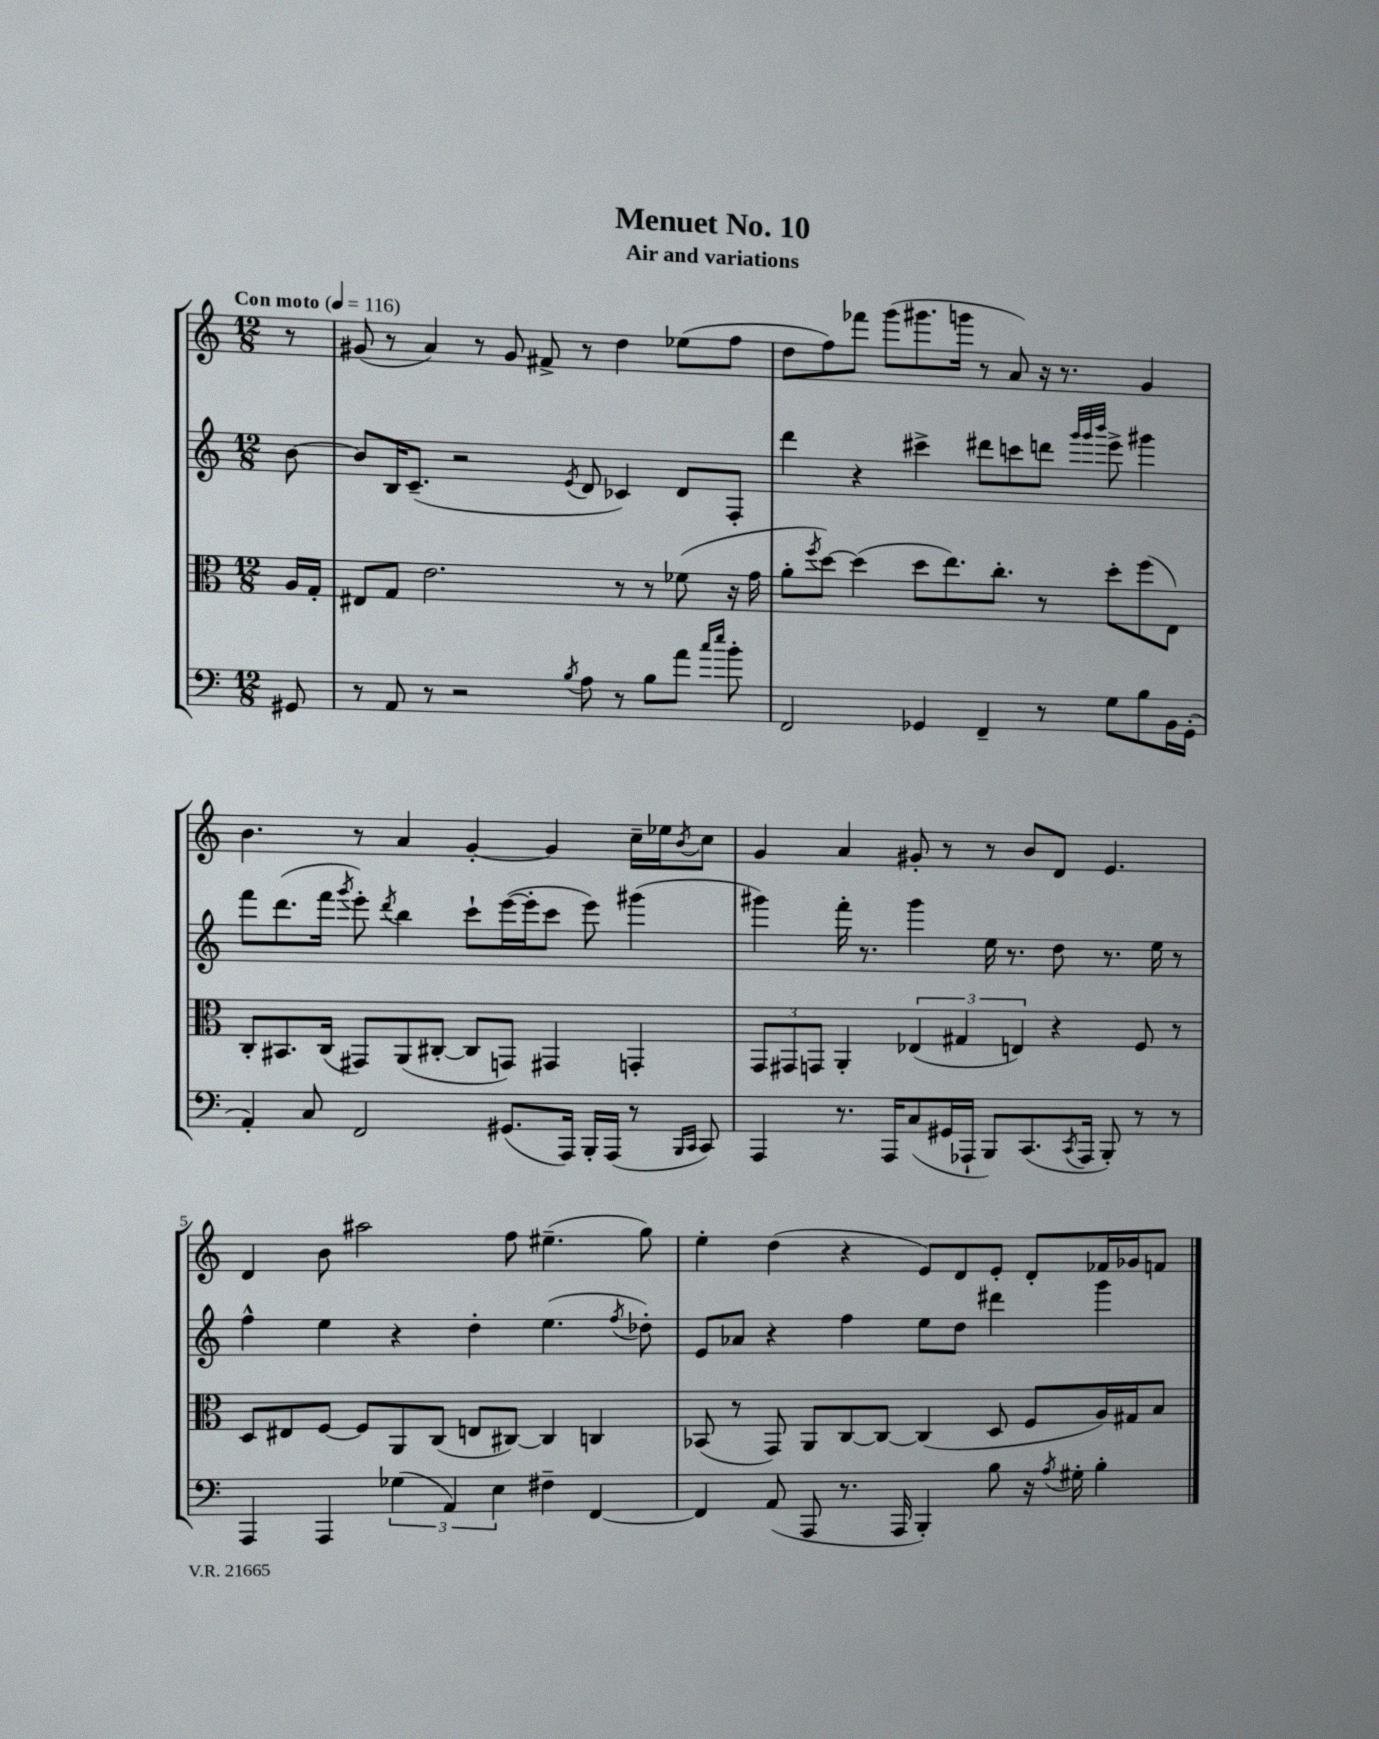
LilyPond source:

\header { title = "Menuet No. 10" subtitle = "Air and variations" }
<<
\new StaffGroup <<
\new Staff = "s0" {
    \clef treble \key c \major \numericTimeSignature \time 12/8 \partial 8 \tempo "Con moto" 4 = 116
    r8 |
    gis'8( r8 a'4) r8 gis'8 fis'8-> r8 d''4 ees''8( f''8 |
    d''8 f''8) fes'''8 g'''8( gis'''8. g'''16 r8 a'8) r16 r8. g'4 |
    b'4. r8 a'4 g'4~-. g'4 c''16-- ees''16 \acciaccatura { b'8 } c''8 |
    g'4 a'4 gis'8-. r8 r8 b'8 d'8 e'4. |
    d'4 b'8 ais''2 f''8 eis''4.--( g''8) |
    e''4-. d''4( r4 e'8) d'8 e'8-. d'8-. fes'16 ges'16 f'8 \bar "|." |
}
\new Staff = "s1" {
    \clef treble \key c \major \numericTimeSignature \time 12/8 \partial 8
    b'8~ |
    b'8 b16 c'8.--( r2 \acciaccatura { e'8 } d'8 ces'4) d'8 f8-. |
    d'''4 r4 cis'''4-> dis'''8 c'''8 d'''8 \grace { g'''32 g'''32 b'''32 } e'''8-> gis'''4 |
    f'''8 d'''8.( f'''16 \acciaccatura { g'''8 } e'''8-.) \acciaccatura { d'''8 } b''4 c'''8-! e'''16~( e'''16-. c'''8 e'''8) gis'''4( |
    gis'''4) f'''16-. r8. gis'''4 e''16 r8. d''8 r8. e''16 r8 |
    f''4-^ e''4 r4 d''4-. e''4.( \acciaccatura { f''8 } des''8-.) |
    e'8 aes'8 r4 f''4 e''8 d''8 dis'''4 g'''4 \bar "|." |
}
\new Staff = "s2" {
    \clef alto \key c \major \numericTimeSignature \time 12/8 \partial 8
    a16 g16-. |
    eis8 g8 e'2. r8 r8 fes'8( r16 g'16 |
    a'8-. \acciaccatura { f''8 } d''8~) d''4( d''8 e''8.) c''8.-. r8 d''8-. f''8( e8) |
    c8-. bis,8. c16( gis,8) a,8( cis8~-. cis8 g,8) gis,4 g,4-. |
    \tuplet 3/2 { g,8 gis,8 g,8 } a,4-. \tuplet 3/2 { ees4( gis4 e4) } r4 f8 r8 |
    d8 eis8 f8~ f8 a,8 c8( e8 cis8~) cis4 c4 |
    bes,8( r8 g,8) a,8 c8~ c8~ c4( d8 f8 a16) gis16 b8 \bar "|." |
}
\new Staff = "s3" {
    \clef bass \key c \major \numericTimeSignature \time 12/8 \partial 8
    gis,8 |
    r8 a,8 r8 r2 \acciaccatura { b8 } a8 r8 b8 a'8 \grace { c''16 e''16 } b'8-. |
    f,2 ges,4 f,4-- r8 g8 b8 b,16 ges,16-.( |
    a,4-.) c8 f,2 gis,8.( a,,16) b,,16-. a,,16( r8 \grace { b,,16 c,16 } c,8) |
    a,,4 r8. a,,16 c8( gis,16 aes,,16-! b,,8) c,8.( \acciaccatura { c,8 } aes,,16 b,,8-.) r8 r8 |
    a,,4 a,,4 \tuplet 3/2 { ges4( a,4) e4 } fis4-- f,4~ |
    f,4 a,8( a,,8 r8. a,,16 b,,4-.) b8 r16 \acciaccatura { a8 } gis16-. b4-. \bar "|." |
}
>>
>>
\layout { \context { \Score \override BarNumber.break-visibility = ##(#f #t #t) barNumberVisibility = #(every-nth-bar-number-visible 5) } }
